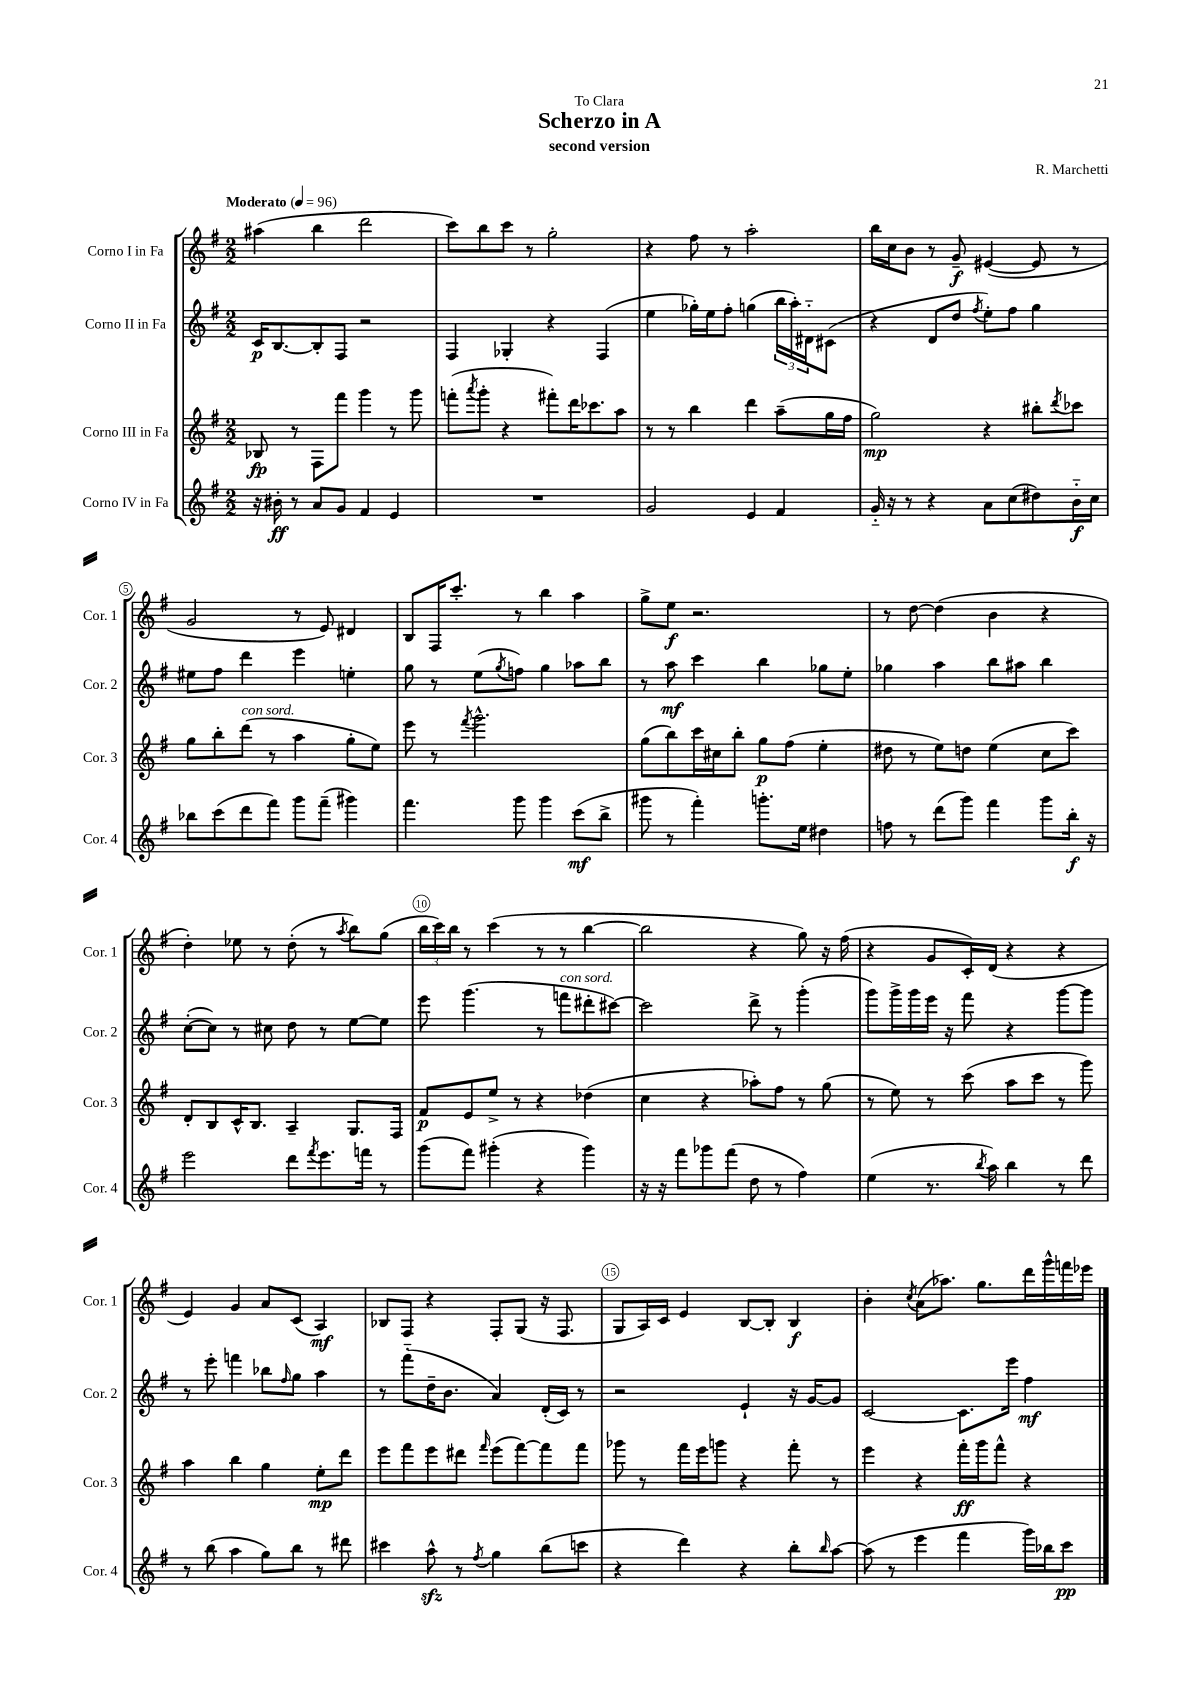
\header { title = "Scherzo in A" composer = "R. Marchetti" subtitle = "second version" dedication = "To Clara" }
<<
\new StaffGroup <<
\new Staff = "s0" \with { instrumentName = "Corno I in Fa" shortInstrumentName = "Cor. 1" } {
    \clef treble \key g \major \numericTimeSignature \time 2/2 \tempo "Moderato" 4 = 96
    ais''4( b''4 d'''2 |
    c'''8) b''8 c'''8 r8 g''2-. |
    r4 fis''8 r8 a''2-. |
    b''16 c''16 b'8 r8 g'8--\f eis'4~( eis'8 r8 |
    g'2 r8 e'8) dis'4 |
    b8 fis16 c'''8.-. r8 b''4 a''4 |
    g''8-> e''8\f r2. |
    r8 d''8~ d''4( b'4 r4 |
    d''4-.) ees''8 r8 d''8-.( r8 \acciaccatura { a''8 } b''8) g''8( |
    \tuplet 3/2 { b''16 c'''16) b''16 } r8 c'''4( r8 r8 b''4~ |
    b''2 r4 g''8) r16 fis''16( |
    r4 g'8 c'16-.) d'16( r4 r4 |
    e'4) g'4 a'8 c'8( a4\mf) |
    bes8 fis8 r4 fis8-. g8( r16 fis8. |
    g8 a16) c'16 e'4 b8~ b8-. b4\f |
    b'4-. \acciaccatura { c''8 } a'8( aes''8.) g''8. d'''16 g'''16-^ f'''16 ees'''16 \bar "|." |
}
\new Staff = "s1" \with { instrumentName = "Corno II in Fa" shortInstrumentName = "Cor. 2" } {
    \clef treble \key g \major \numericTimeSignature \time 2/2
    c'16\p b8.~ b8-. fis8 r2 |
    fis4 ges4-. r4 fis4( |
    e''4 ges''16-.) e''16 fis''8-. g''4( \tuplet 3/2 { b''16 a''16-.) dis'16-_ } cis'8( |
    r4 d'8 d''8 \acciaccatura { fis''8 } e''8-.) fis''8 g''4 |
    eis''8 fis''8 d'''4 e'''4 e''4-. |
    g''8 r8 e''8( \acciaccatura { g''8 } f''8) g''4 aes''8 b''8 |
    r8 a''8\mf c'''4 b''4 ges''8 e''8-. |
    ges''4 a''4 b''8 ais''8 b''4 |
    c''8~-.( c''8) r8 cis''8 d''8 r8 e''8~ e''8 |
    e'''8 g'''4.( r8 f'''8^\markup { \italic "con sord." } dis'''8-. cis'''8~) |
    cis'''2 d'''8-> r8 g'''4-.( |
    g'''8) g'''16-> g'''16 e'''16 r16 fis'''8 r4 g'''8~ g'''8 |
    r8 e'''8-. f'''4 bes''8 \grace { fis''16 } g''8 a''4 |
    r8 fis'''8-_( d''16-- b'8. a'4) d'16-.( c'16) r8 |
    r2 e'4-! r16 g'16~ g'8 |
    c'2~ c'8. e'''16 fis''4\mf \bar "|." |
}
\new Staff = "s2" \with { instrumentName = "Corno III in Fa" shortInstrumentName = "Cor. 3" } {
    \clef treble \key g \major \numericTimeSignature \time 2/2
    bes8\fp r8 fis8 fis'''8 g'''4 r8 g'''8 |
    f'''8-.( \acciaccatura { a'''8 } g'''8-. r4 fis'''8-.) d'''16 ces'''8. a''8 |
    r8 r8 b''4 d'''4 a''8--( g''16 fis''16 |
    g''2\mp) r4 bis''8-. \acciaccatura { d'''8 } ces'''8 |
    g''8 b''8-. d'''8^\markup { \italic "con sord." }( r8 a''4 g''8-. e''8) |
    e'''8 r8 \acciaccatura { fis'''8 } g'''2.-^ |
    g''8( b''8) c'''16 cis''16 b''8-. g''8\p fis''8( e''4-. |
    dis''8 r8 e''8) d''8 e''4( c''8 c'''8) |
    d'8-. b8 c'16-^ b8. a4-- g8. fis16 |
    fis'8\p e'8 e''8-> r8 r4 des''4( |
    c''4 r4 aes''8-.) fis''8 r8 g''8( |
    r8 e''8) r8 c'''8( a''8 c'''8 r8 g'''8) |
    a''4 b''4 g''4 e''8-.\mp d'''8 |
    e'''8 fis'''8 e'''8 dis'''8 \grace { fis'''16 } e'''8( fis'''8~) fis'''8 fis'''8 |
    ges'''8 r8 fis'''16 e'''16 g'''8 r4 fis'''8-. r8 |
    e'''4 r4 fis'''16-.\ff g'''16 fis'''8-^ r4 \bar "|." |
}
\new Staff = "s3" \with { instrumentName = "Corno IV in Fa" shortInstrumentName = "Cor. 4" } {
    \clef treble \key g \major \numericTimeSignature \time 2/2
    r16 bis'16-.\ff r8 a'8 g'8 fis'4 e'4 |
    R1 |
    g'2 e'4 fis'4 |
    g'16-_ r16 r8 r4 a'8 c''8( dis''8) b'16-_\f c''16 |
    bes''8 c'''8( d'''8 fis'''8) g'''8 fis'''8--( gis'''4) |
    fis'''4. g'''8 g'''4 c'''8\mf( b''8-> |
    gis'''8 r8 fis'''4-.) g'''8.-. e''16 dis''4 |
    f''8 r8 d'''8( g'''8) fis'''4 g'''8 b''16-.\f r16 |
    e'''2 d'''8 \acciaccatura { fis'''8 } e'''8. f'''16 r8 |
    g'''8( fis'''8) gis'''4-.( r4 gis'''4) |
    r16 r16 fis'''8 ges'''8 fis'''8( d''8 r8 fis''4) |
    e''4( r8. \acciaccatura { b''8 } a''16) b''4 r8 d'''8 |
    r8 b''8( a''4 g''8) b''8 r8 dis'''8 |
    cis'''4 a''8-^\sfz r8 \acciaccatura { fis''8 } g''4 b''8( c'''8 |
    r4 d'''4) r4 b''8-. \grace { b''16 } a''8~ |
    a''8( r8 e'''4 fis'''4 g'''16) bes''16 c'''8\pp \bar "|." |
}
>>
>>
\layout { \context { \Score \override BarNumber.break-visibility = ##(#f #t #t) barNumberVisibility = #(every-nth-bar-number-visible 5) \override BarNumber.stencil = #(make-stencil-circler 0.1 0.3 ly:text-interface::print) } }
